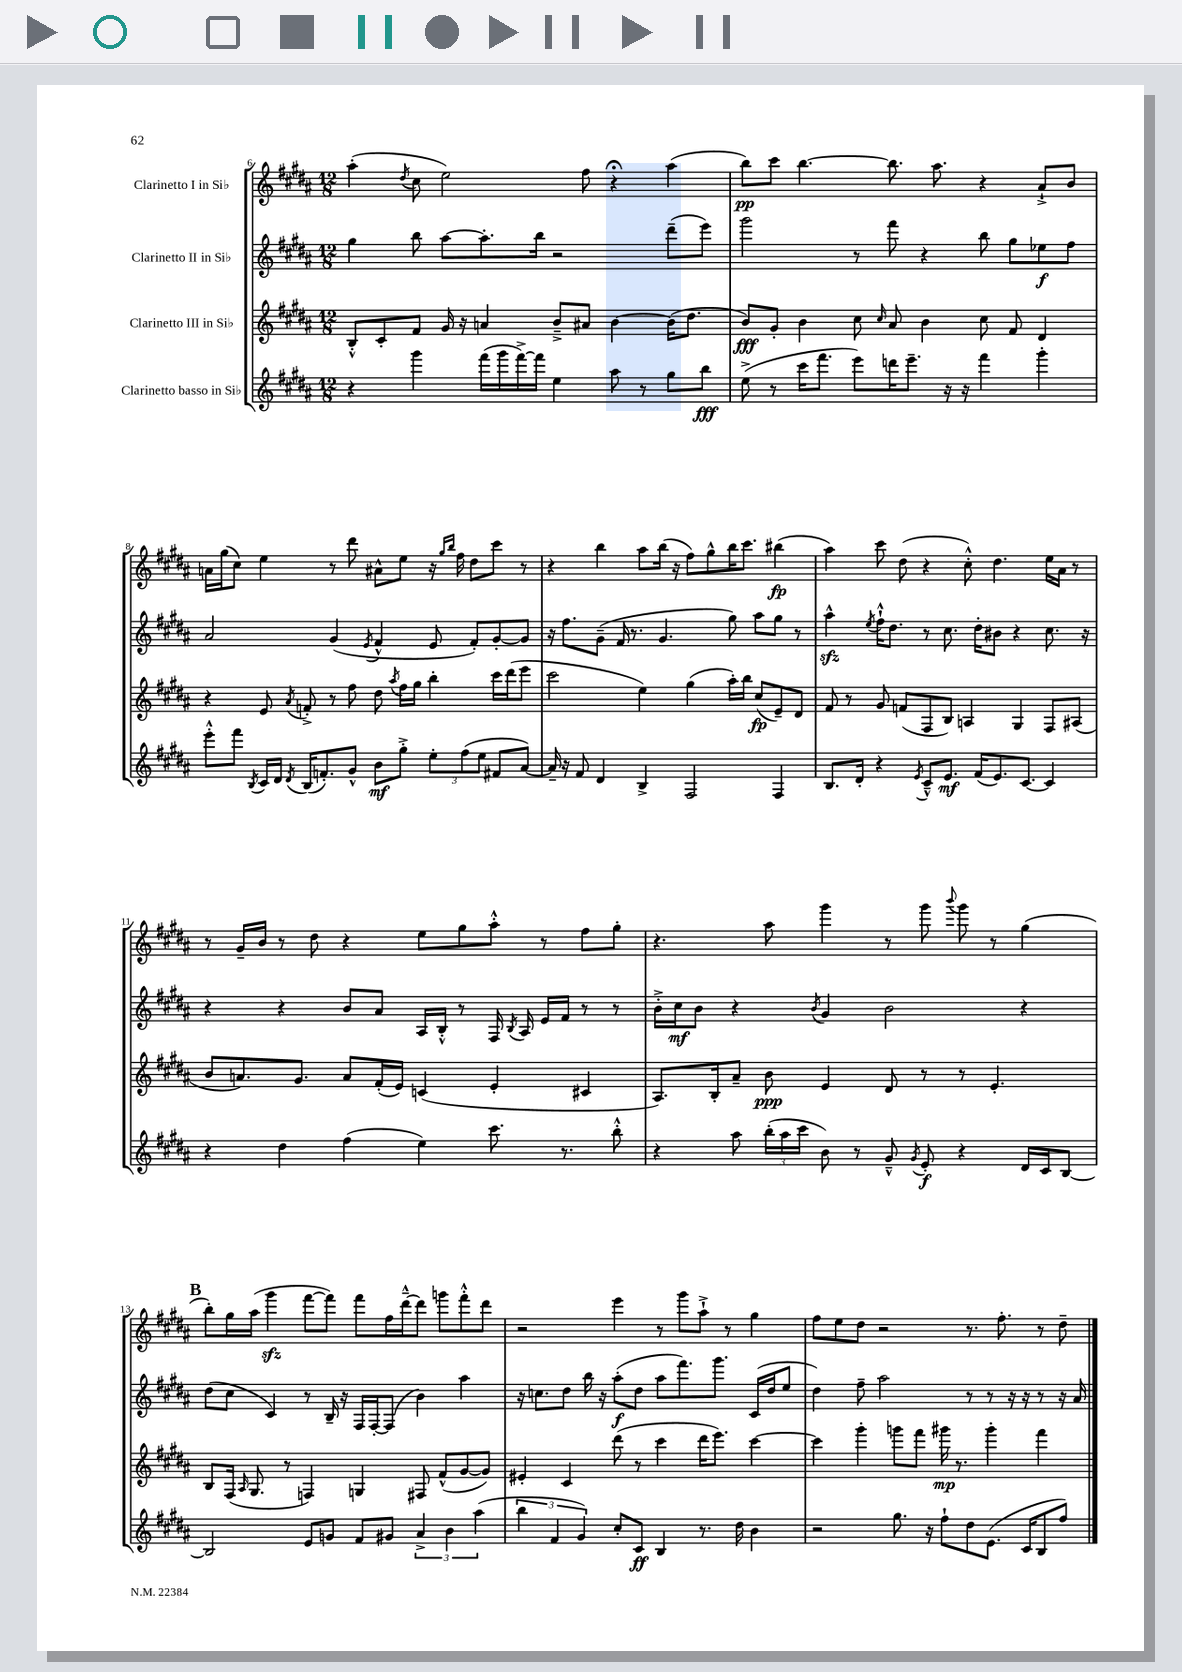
<<
\new StaffGroup <<
\new Staff = "s0" \with { instrumentName = "Clarinetto I in Sib" } {
    \clef treble \key b \major \numericTimeSignature \time 12/8
    \autoBeamOff ais''4-.( \acciaccatura { dis''8 } cis''8 e''2) fis''8 r4\fermata ais''4( |
    b''8[\pp) cis'''8] b''4.~ b''8. ais''8. r4 ais'8[-!-> b'8] |
    a'16[ gis''16( cis''8]) e''4 r8 dis'''8 ais'8[-^ e''8] r16 \grace { gis''16[ b''16] } fis''16 dis''8[ cis'''8] r8 |
    r4 b''4 ais''8[ b''16]( r16 fis''8[) gis''8-^ b''16 cis'''8.] bis''4\fp( |
    ais''4) cis'''8 dis''8( r4 cis''8-.-^) dis''4. e''16[ ais'16] r8 |
    r8 gis'16[-- b'16] r8 dis''8 r4 e''8[ gis''8 ais''8]-.-^ r8 fis''8[ gis''8]-. |
    r4. ais''8 gis'''4 r8 gis'''8 \appoggiatura { b'''8 } gis'''8 r8 gis''4( |
    \mark \markup { \bold "B" } b''8[-.) gis''16 ais''16]( gis'''4\sfz fis'''8[~ fis'''8]) fis'''8[ fis''16 dis'''16~---^ dis'''8] g'''8[ fis'''8-.-^ dis'''8] |
    r2 e'''4 r8 gis'''8[ ais''8]-!-> r8 gis''4 |
    fis''8[ e''8 dis''8] r2 r8. fis''8.-. r8 dis''8-- \bar "|." |
}
\new Staff = "s1" \with { instrumentName = "Clarinetto II in Sib" } {
    \clef treble \key b \major \numericTimeSignature \time 12/8
    \autoBeamOff gis''4 b''8 ais''8[~ ais''8.-. b''16] r2 dis'''8[--( e'''8]) |
    gis'''2 r8 fis'''8 r4 b''8 gis''8[ ees''8\f fis''8] |
    ais'2 gis'4( \acciaccatura { e'8 } fis'4-^ e'8 fis'8[-.) gis'8~-. gis'8] |
    r16 fis''8.[ gis'8]--( fis'16 r8. gis'4. gis''8) ais''8[ gis''8] r8 |
    ais''4-^\sfz \acciaccatura { e''8 } fis''16[-!-^ dis''8.] r8 cis''8. dis''16[-. bis'8] r4 cis''8. r16 |
    r4 r4 b'8[ ais'8] ais16[ b16]-.-^ r8 fis16 \acciaccatura { b8 } ais16 e'16[ fis'16] r8 r8 |
    b'16[-.-> cis''16\mf b'8] r4 \acciaccatura { b'8 } gis'4 b'2 r4 |
    \mark \markup { \bold "B" } dis''8[( cis''8] cis'4) r8 b16-- r16 fis16[ fis16~-. fis8]( b'4) ais''4 |
    r16 c''8.[ dis''8] b''16 r16 ais''8[-.\f( dis''8] ais''8[ fis'''8.) gis'''8.] cis'16[( dis''16 e''8] |
    dis''4) fis''8-- ais''2 r8 r8 r16 r16 r8 r16 ais'16 \bar "|." |
}
\new Staff = "s2" \with { instrumentName = "Clarinetto III in Sib" } {
    \clef treble \key b \major \numericTimeSignature \time 12/8
    \autoBeamOff b8[-.-^ cis'8-. fis'8] gis'16 r16 a'4 b'8[---> ais'8] b'4~ b'16[( dis''8.] |
    b'8[\fff) gis'8]-. b'4 cis''8 \grace { cis''16 } ais'8 b'4 cis''8 fis'8 dis'4 |
    r4 e'8 \acciaccatura { ais'8 } f'8-.-> r8 fis''8 dis''8 \acciaccatura { ais''8 } fis''16[ gis''16] b''4-. cis'''16[ dis'''16( e'''8] |
    cis'''2 e''4) gis''4( ais''16[-.) b''16] cis''8[\fp( e'8--) dis'8] |
    fis'8 r8 gis'8 f'8[( fis8 b8]) a4 gis4 fis8[ ais8]( |
    b'8[ a'8.) gis'8.] a'8[ fis'16-.( e'16]) c'4( e'4-. cis'4 |
    ais8.[) b16-. ais'8]-- b'8\ppp e'4 dis'8 r8 r8 e'4.-. |
    \mark \markup { \bold "B" } b8[ fis16]( \grace { ais16 } gis8. r8 f4) g4 fis8 fis'8[-^( gis'8~ gis'8]) |
    eis'4-. cis'4 dis'''8( r8 cis'''4 dis'''16[ e'''8.]) cis'''4~ |
    cis'''4 gis'''4-. g'''8[ fis'''8] gis'''16\mp r8. gis'''4-. fis'''4 \bar "|." |
}
\new Staff = "s3" \with { instrumentName = "Clarinetto basso in Sib" } {
    \clef treble \key b \major \numericTimeSignature \time 12/8
    \autoBeamOff r4 gis'''4 fis'''16[( gis'''16 fis'''16~->) fis'''16] e''4 ais''8 r8 gis''8[ b''8]\fff |
    e''8->( r8 cis'''16[ fis'''8.] e'''8[) d'''16 e'''8.]-- r16 r16 fis'''4 gis'''4-. |
    e'''8[-.-^ fis'''8] \acciaccatura { b8 } cis'16[ dis'16] \acciaccatura { dis'8 } b16[( f'8.-.) gis'8]-^ b'8[\mf gis''8]-.-> \tuplet 3/2 { e''8[-. fis''8( e''8] } fis'8[ ais'8]~) |
    ais'16-- r16 fis'8 dis'4 b4-> fis2 fis4 |
    b8.[ dis'16]-. r4 \acciaccatura { e'8 } cis'8[---^ e'8.]\mf fis'16[( e'8.) cis'8.]~ cis'4 |
    r4 dis''4 fis''4( e''4) cis'''8. r8. b''8-.-^ |
    r4 ais''8 \tuplet 3/2 { b''16[-.( ais''16 cis'''16] } b'8) r8 gis'8---^ \acciaccatura { gis'8 } e'8-.\f r4 dis'16[ cis'16 b8]~ |
    \mark \markup { \bold "B" } b2 e'8[ g'8] fis'8[ gis'8] \tuplet 3/2 { ais'4-> b'4 ais''4( } |
    \tuplet 3/2 { b''4 fis'4 gis'4) } cis''8[-. cis'8]\ff b4 r8. dis''16 b'4 |
    r2 gis''8. r16 fis''8[-! dis''8 e'8.]( cis'16[ b8 fis''8]) \bar "|." |
}
>>
>>
\layout { \context { \Score currentBarNumber = #6 } }
